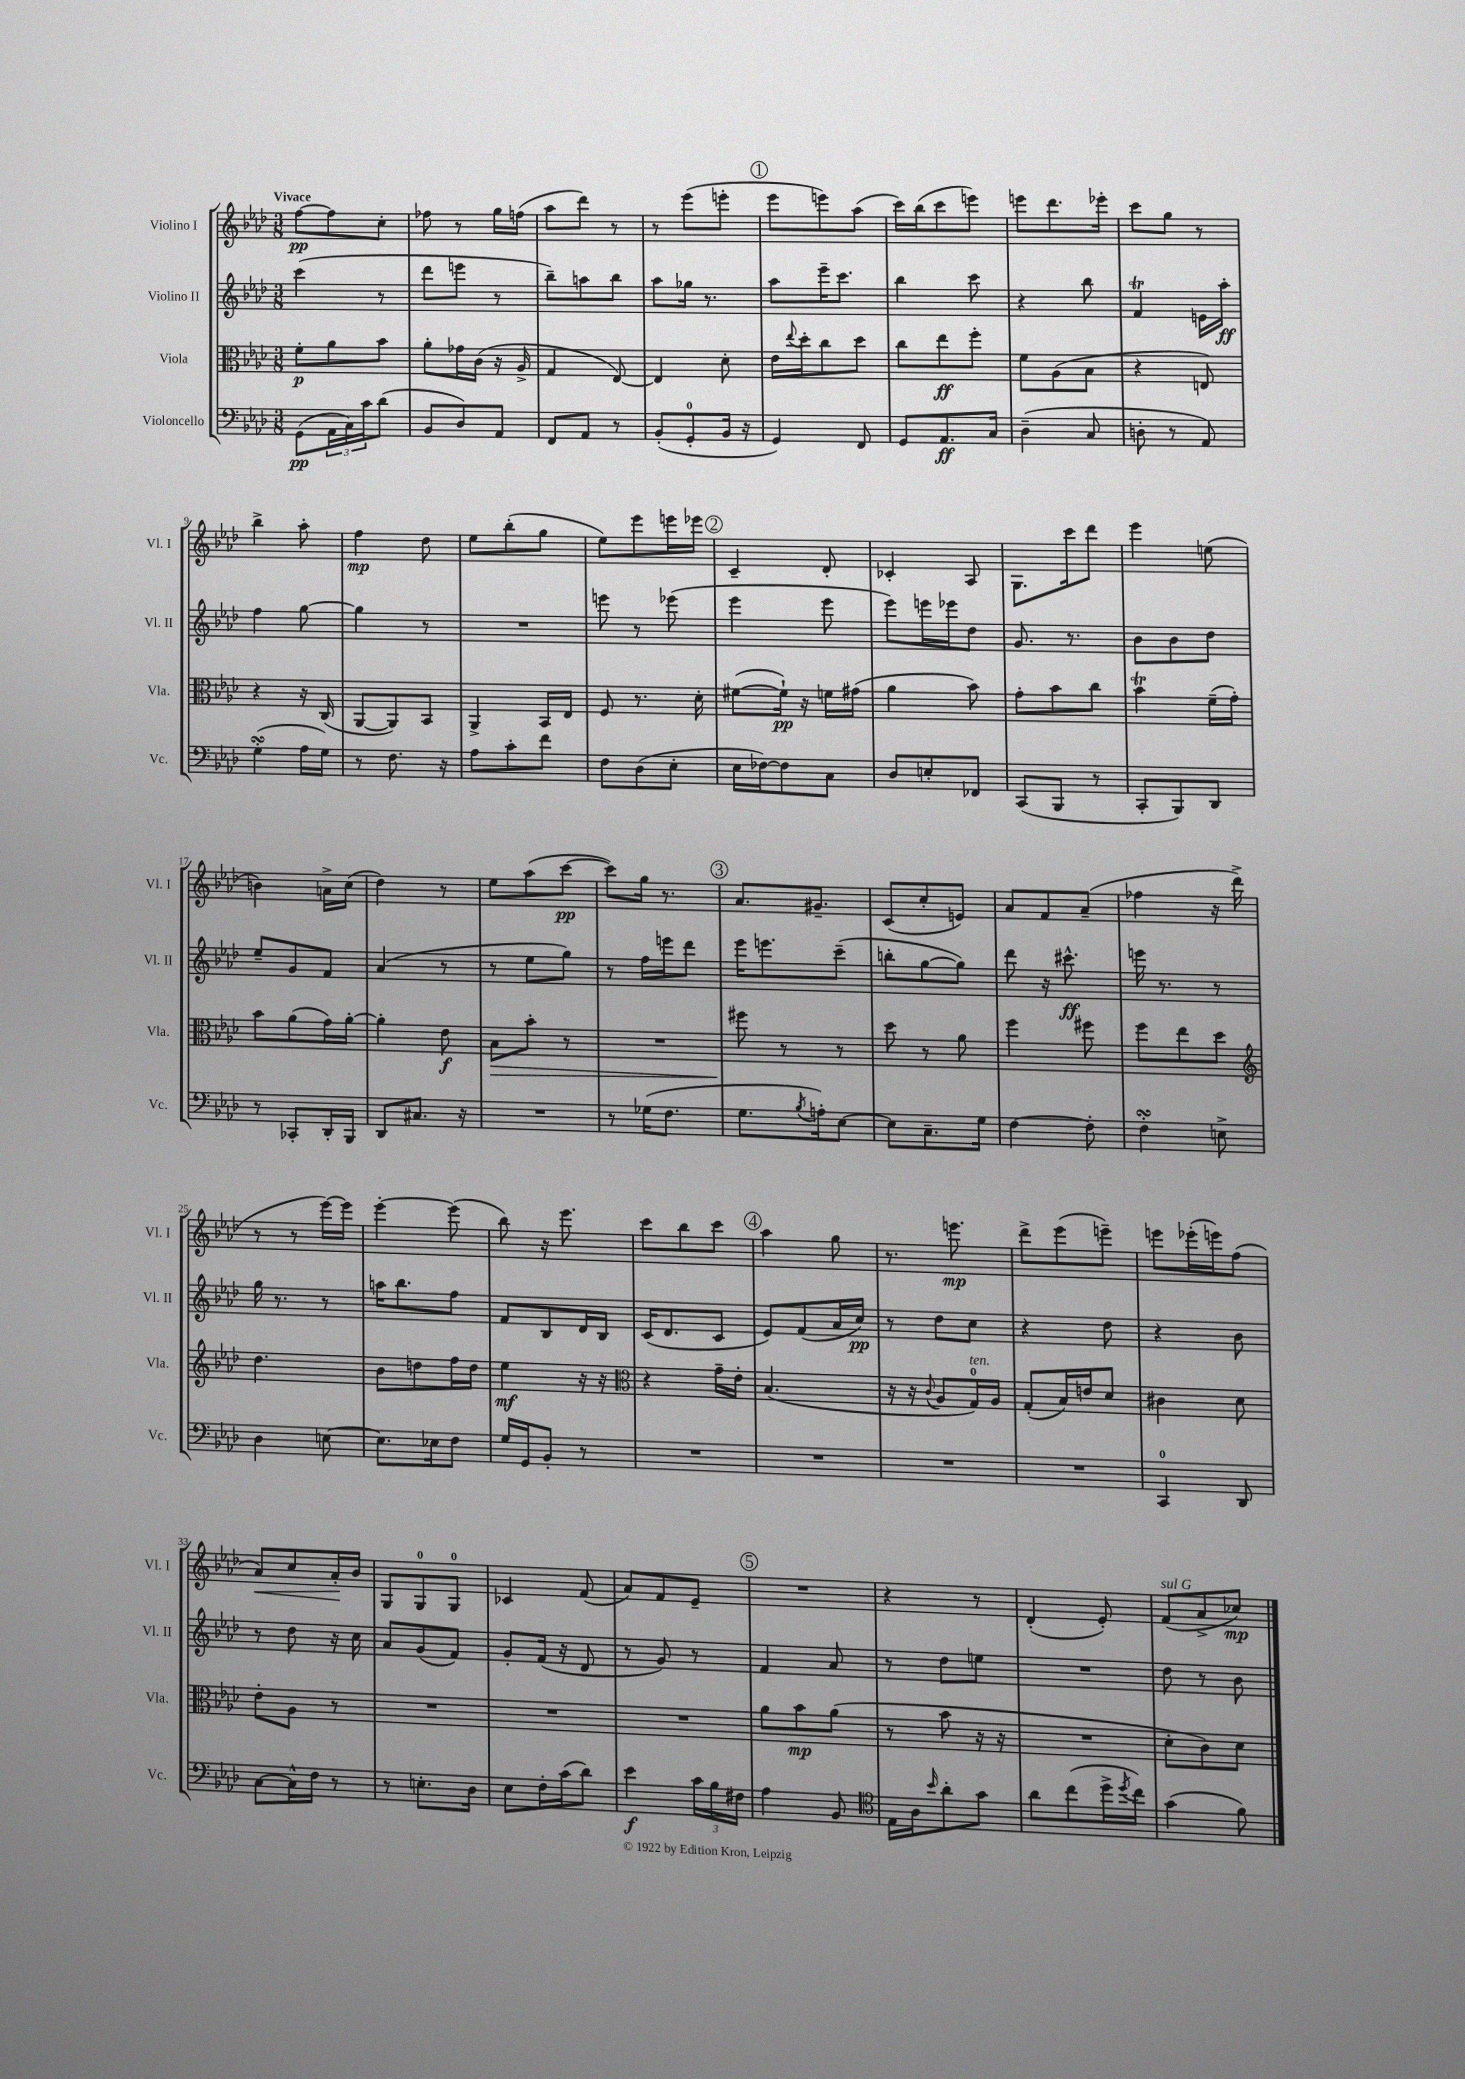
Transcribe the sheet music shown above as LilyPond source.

<<
\new StaffGroup <<
\new Staff = "s0" \with { instrumentName = "Violino I" shortInstrumentName = "Vl. I" } {
    \clef treble \key aes \major \numericTimeSignature \time 3/8 \tempo "Vivace"
    f''8~\pp f''8 c''8-. |
    fes''8 r8 g''16 f''16( |
    aes''8 des'''8) r8 |
    r8 ees'''8( e'''8-. |
    \mark \markup { \circle "1" } ees'''8 e'''8) aes''8( |
    c'''16) bes''16( c'''8 e'''8) |
    e'''8 des'''8. ees'''16-. |
    c'''8 g''8 r8 |
    bes''4-> aes''8-. |
    f''4\mp des''8 |
    ees''8 bes''8-.( g''8 |
    ees''8) ees'''8 e'''16 ees'''16 |
    \mark \markup { \circle "2" } c'4-- des'8-. |
    ces'4-. aes8 |
    g8. c'''16 des'''8 |
    ees'''4 e''8( |
    b'4) a'16-> c''16( |
    des''4) r8 |
    ees''8 aes''8( c'''8~\pp |
    c'''8) g''16 r8. |
    \mark \markup { \circle "3" } aes'8. gis'8.-- |
    c'8( c''8-. e'8) |
    aes'8 f'8 aes'8--( |
    fes''4 r16 des'''16-> |
    r8 r8 ees'''16~) ees'''16 |
    ees'''4~-. ees'''8( |
    bes''8) r16 ees'''8. |
    c'''8 bes''8 c'''8 |
    \mark \markup { \circle "4" } aes''4 g''8 |
    r8. e'''8.\mp |
    des'''8-> ees'''8( e'''8--) |
    e'''8 ees'''16-.( e'''16) f''8( |
    aes'8\<) c''8 aes'16-.\! bes'16 |
    g8 g8-0 g8-0 |
    ces'4 f'8( |
    aes'8) f'8 ees'8-- |
    \mark \markup { \circle "5" } R4. |
    r4 r8 |
    des'4-.( ees'8-.) |
    f'8^\markup { \italic "sul G" }( aes'8-> ces''8\mp) \bar "|." |
}
\new Staff = "s1" \with { instrumentName = "Violino II" shortInstrumentName = "Vl. II" } {
    \clef treble \key aes \major \numericTimeSignature \time 3/8
    c'''4( r8 |
    des'''8 e'''8 r8 |
    bes''8--) a''8 bes''8 |
    aes''8 ges''16 r8. |
    \mark \markup { \circle "1" } aes''8 ees'''16-- c'''8. |
    bes''4 c'''8 |
    r4 bes''8 |
    f'4\trill e'16 aes''16-.\ff |
    f''4 g''8~ |
    g''4 r8 |
    R4. |
    e'''8 r8 ees'''8( |
    \mark \markup { \circle "2" } ees'''4 ees'''8 |
    ees'''8) e'''16 ees'''16 des''8 |
    g'8. r8. |
    bes'8 bes'8 des''8 |
    ees''8-- g'8 f'8 |
    aes'4( r8 |
    r8 ees''8 g''8) |
    r8 f''16 e'''16 des'''8 |
    \mark \markup { \circle "3" } ees'''16 e'''8. c'''8--( |
    b''8-. g''8~ g''8) |
    des'''8 r16 cis'''8.-^\ff |
    e'''16 r8. r8 |
    g''16 r8. r8 |
    a''16 bes''8. f''8 |
    f'8 bes8 des'16 bes16 |
    c'16( des'8. c'8 |
    \mark \markup { \circle "4" } ees'8) f'8( aes'16 c''16\pp) |
    r8 des''8 c''8 |
    r4 des''8 |
    r4 bes'8 |
    r8 des''8 r16 c''16 |
    aes'8 g'8( f'8) |
    g'8-. f'16( r16 des'8 |
    r8 g'8) r8 |
    \mark \markup { \circle "5" } f'4 aes'8 |
    r8 des''8 e''8 |
    R4. |
    des''8 r8 bes'8 \bar "|." |
}
\new Staff = "s2" \with { instrumentName = "Viola" shortInstrumentName = "Vla." } {
    \clef alto \key aes \major \numericTimeSignature \time 3/8
    f'8-.\p aes'8 bes'8 |
    aes'8-. ges'16 c'16( r16 aes16-> |
    g4 ees8~) |
    ees4 des'8-. |
    \mark \markup { \circle "1" } ees'16 \appoggiatura { ees''8 } des''16-. c''8 des''8 |
    c''8 ees''8\ff f''8-. |
    f'8 aes8( bes8 |
    r4 e8) |
    r4 r16 c16( |
    aes,8~ aes,8) bes,8 |
    aes,4-> bes,16 ees16 |
    f8 r8. des'16-. |
    \mark \markup { \circle "2" } fis'8~( fis'16-!\pp) r16 f'16 gis'16( |
    aes'4 bes'8) |
    g'8-. bes'8 c''8 |
    bes'4\trill f'16--( g'16-.) |
    bes'8 aes'8( g'16) aes'16~-. |
    aes'4-. ees'8\f |
    bes8\> bes'8-. r8 |
    R4. |
    \mark \markup { \circle "3" } fis''8\! r8 r8 |
    des''8 r8 aes'8 |
    f''4 fis''8 |
    f''8 ees''8 des''8 |
    \clef treble des''4. |
    bes'8 d''8 f''16 d''16 |
    ees''4\mf r16 r16 |
    \clef alto r4 g'16-- ees'16-. |
    \mark \markup { \circle "4" } bes4.( |
    r16 r16 \appoggiatura { c'8 } aes8 g16-0^\markup { \italic "ten." }) aes16 |
    g8-.( bes16) e'16 des'8 |
    cis'4 des'8 |
    ees'8-. aes8 r8 |
    R4. |
    R4. |
    R4. |
    \mark \markup { \circle "5" } aes'8 bes'8\mp aes'8( |
    r8 bes'8 r16 r16 |
    R4. |
    des'8-. c'8) des'8 \bar "|." |
}
\new Staff = "s3" \with { instrumentName = "Violoncello" shortInstrumentName = "Vc." } {
    \clef bass \key aes \major \numericTimeSignature \time 3/8
    g,8\pp( \tuplet 3/2 { aes,16 c16) c'16 } des'8( |
    bes,8 des8) aes,8 |
    f,8 aes,8 r8 |
    bes,8-.( g,8-0-. bes,16 r16 |
    \mark \markup { \circle "1" } g,4) f,8 |
    g,8 aes,8.\ff c16 |
    des4--( c8 |
    d8-. r8 aes,8) |
    g4-.\turn( aes16 g16) |
    r8 f8. r16 |
    aes8 c'8-. f'8 |
    f8 des8( ees8-. |
    \mark \markup { \circle "2" } ees16 fes16~) fes8 c8 |
    des8 e8-. fes,8 |
    c,8( bes,,8 r8 |
    c,8-. bes,,8) des,8 |
    r8 ces,8-. des,16-. bes,,16 |
    des,8 cis8. r16 |
    R4. |
    r8 ges16( f8. |
    \mark \markup { \circle "3" } g8. \acciaccatura { bes8 } a16-.) ees8~ |
    ees8 c8.-- g16 |
    f4~ f8-. |
    f4-.\turn e8-> |
    des4 e8~ |
    e8. ees16 f8 |
    g16 g,16 bes,8-. r8 |
    R4. |
    \mark \markup { \circle "4" } R4. |
    R4. |
    R4. |
    c,4-0 des,8 |
    c8~ c16-^ f16 r8 |
    r8 e8.-. des16 |
    ees8 f16-. c'16( des'8) |
    ees'4\f \tuplet 3/2 { c'16 bes16 fis16 } |
    \mark \markup { \circle "5" } aes4 bes,8 |
    \clef tenor ees16 aes16 \grace { bes'16 } aes'8-. g'8 |
    aes'8 c''8( des''16-> \acciaccatura { des''8 } c''16) |
    g'4( f'8) \bar "|." |
}
>>
>>
